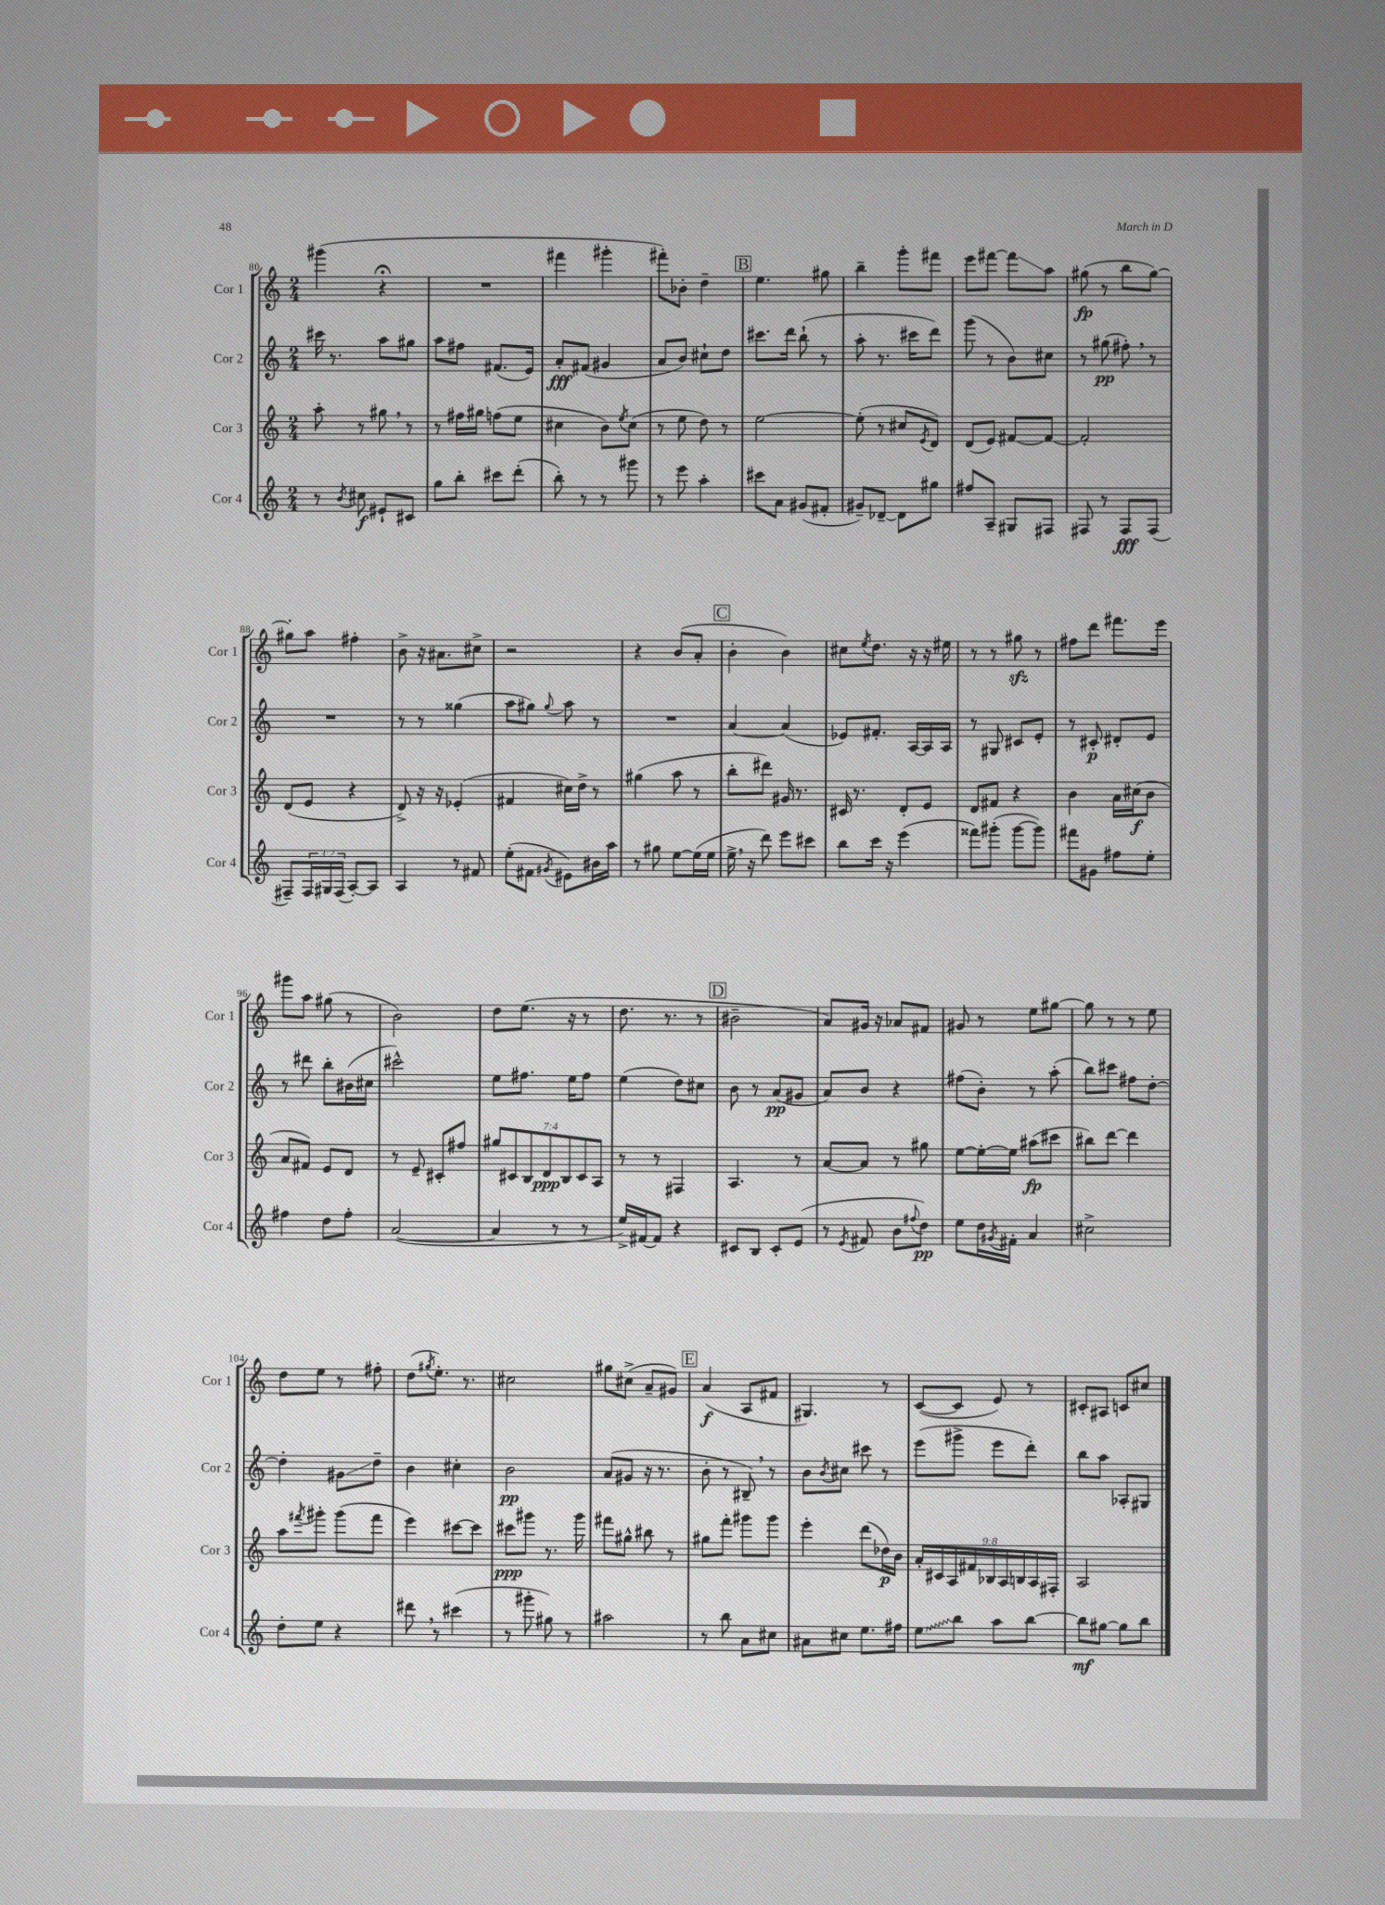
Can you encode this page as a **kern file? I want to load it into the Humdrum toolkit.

**kern	**kern	**kern	**kern
*staff4	*staff3	*staff2	*staff1
*clefG2	*clefG2	*clefG2	*clefG2
*k[]	*k[]	*k[]	*k[]
*M2/4	*M2/4	*M2/4	*M2/4
8r	8aa'	16ccc#	(4ggg#
.	.	8.r	.
8qb	.	.	.
8cc#	8r	.	.
8e#`	8gg#	8aa	4r;
8c#	8r	8gg#	.
=	=	=	=
8gg	8r	8aa	2r
8bb'	16ff#	8ff#	.
.	16gg#	.	.
8ccc#	(8ff	(8.f#	.
(8ddd'	8ee	.	.
.	.	16e)	.
=	=	=	=
8bb')	4cc#	8a'	4fff#
8r	.	(8f#	.
8r	8b)	4g#	4ggg#'
.	8qee	.	.
8ggg#	(8cc#	.	.
=	=	=	=
8r	8r	8a	8fff#')
8eee	8ee	8b)	8b-'
4aa'	8dd)	8cc#`	4dd~
.	8r	8dd	.
=	=	=	=
8ccc#	[2ee	8.ccc#	4.ee
8a	.	.	.
.	.	16ddd	.
(8g#	.	(8bb`	.
8f#'	.	8r	8gg#
=	=	=	=
8g#~)	(8ee']	8aa'	4bb~
[8d-~	8r	8.r	.
8d-]	8cc#	.	8ggg'
.	.	16ccc#	.
.	8qe	.	.
8gg#	8d)	8ddd)	8fff#
=	=	=	=
8ff#	(8d	(8ggg	8eee
8A~	8e)	8r	[8fff#
8G#	[8f#	8b)	8fff#]
8F#	8f#_	8cc#	8aa
=	=	=	=
8F#	2f#']	8r	(8gg#
8r	.	(8gg#	8r
8F#	.	8ff#')	8bb
(8F#	.	8r	[8gg#)
=	=	=	=
8F#~)	(8d	2r	8gg#']
24F#	8e	.	8aa
24G#	.	.	.
(24F#	.	.	.
[8A')	4r	.	4ff#'
8A]	.	.	.
=	=	=	=
4A	8d^)	8r	8b^
.	16r	8r	16r
.	16r	.	8.a#
8r	(4e-'	(4gg##	.
8f#	.	.	8cc#^
=	=	=	=
(8ee'	4f#	8aa	2r
8f#	.	8gg#)	.
8qg#	.	8qqgg#	.
8e#)	16cc#)	8aa	.
.	16dd^	.	.
16b#	8r	8r	.
16aa	.	.	.
=	=	=	=
8r	(4gg#	2r	4r
8gg#	.	.	.
[8ee	8aa	.	(8b
(16ee]	8r	.	8a'
16ee	.	.	.
=	=	=	=
16ee^	8bb'	[4a	4b'
16r	.	.	.
8ddd)	8ddd#)	.	.
8eee	16g#	(4a]	4b)
.	8.r	.	.
8ccc#	.	.	.
=	=	=	=
8bb	16c#	8e-)	8cc#
.	8.r	.	.
.	.	.	8qee
16ccc	.	8.f#'	8.dd
16r	.	.	.
(4eee	8d'	.	.
.	.	[16A	16r
.	8e	16A]	16r
.	.	16A	16ee#
=	=	=	=
8fff##)	8d	8r	8r
(8ggg#'	8f#	8G#	8r
[8ggg#	4r	8c#	8gg#
8ggg#])	.	8e'	8r
=	=	=	=
8fff#	4b	8r	8ff#
8g#	.	8c#'	8ddd
8ff#	16a	8d#'	8.fff#
.	(16cc#	.	.
8ee'	8b	8e	.
.	.	.	16eee
=	=	=	=
4ff#	8a	8r	8ggg#
.	8f#)	8ddd#	8aa
8dd	8e	8bb'	(8gg#
8ff#'	8d	(16b#	8r
.	.	16cc#	.
=	=	=	=
([2a	8r	2ccc#^^)	2b)
.	8e~	.	.
.	8c#'	.	.
.	8ff#	.	.
=	=	=	=
4a]	14gg#	8ee	8dd
.	14c#	.	.
.	.	8.ff#	(8.ee
.	14B	.	.
.	14d	.	.
8r	.	.	.
.	14B	.	.
.	.	16ee	16r
.	14c#	.	.
8r	.	8ff#	8r
.	14A	.	.
=	=	=	=
16ee^)	8r	(4ee	8.dd
[16f#	.	.	.
8f#]	8r	.	.
.	.	.	8.r
4r	4F#	8dd)	.
.	.	8cc#	8r
=	=	=	=
8c#	4.A	8b	2b#~
8B	.	8r	.
8c#'	.	(8a	.
(8e	8r	8g#	.
=	=	=	=
8r	[8a	8a)	8a)
8qe	.	.	.
8f#	8a]	8b	16g#
.	.	.	16r
8b	8r	4r	8a-
8qqff#	.	.	.
8dd)	8gg#	.	8f#
=	=	=	=
8ee	[8ee	(8ff#	8g#
16dd	16ee'_	8b')	8r
8qg#	.	.	.
16f#'	16ee]	.	.
4a	(8aa#	8r	8ee
.	8ccc#	(8aa'	[8gg#
=	=	=	=
2cc#^	8bb#)	8bb)	8gg#]
.	[8ddd	8ccc#	8r
.	4ddd]	8ff#	8r
.	.	[8dd'	8ee
=	=	=	=
8dd'	8aa	4dd']	8dd
.	8qfff#	.	.
8ee	8ggg#'	.	8ee
4r	(8ggg#	8g#	8r
.	8fff#	8dd~	8ff#'
=	=	=	=
8ddd#	4eee)	4b	(8dd
.	.	.	8qgg#
8r	.	.	8.ee')
(4ccc#	[8ccc#	4cc#'	.
.	.	.	8.r
.	8ccc#]	.	.
=	=	=	=
8r	8ccc#	2b	2cc#
8ggg#'	8ggg#	.	.
8gg#)	8.r	.	.
8r	.	.	.
.	16ggg#	.	.
=	=	=	=
2aa#	8fff#	(8a	8gg#
.	8gg#^^	8g#	(8cc#^
.	8bb#	16r	8a~
.	.	8.r	.
.	8r	.	8g#)
=	=	=	=
8r	8gg#	8b'	(4a
8bb	8fff'	8r	.
8a	8ggg#	8B#~)	8A
8cc#	8ggg#	8r	8f#
=	=	=	=
8a#	4eee'	8b	4.G#)
.	.	8qb	.
8cc#	.	8cc#	.
8.ee	(8ddd	8ccc#	.
.	16dd-)	8r	8r
16ff#	16b	.	.
=	=	=	=
8ee	18a'	(8eee	([8c
.	18c#	.	.
.	18A	.	.
8bb	.	8ggg#^	8c]
.	18f#	.	.
.	18B-	.	.
8aa	.	8eee	8e)
.	18A	.	.
.	18B	.	.
[8bb	.	8ddd')	8r
.	18A	.	.
.	18F#'	.	.
=	=	=	=
8bb]	2A	8bb	8c#'
[8gg#	.	8aa	8A#
8gg#]	.	8A-'	8c
8bb	.	8G#	8cc#
==	==	==	==
*-	*-	*-	*-
